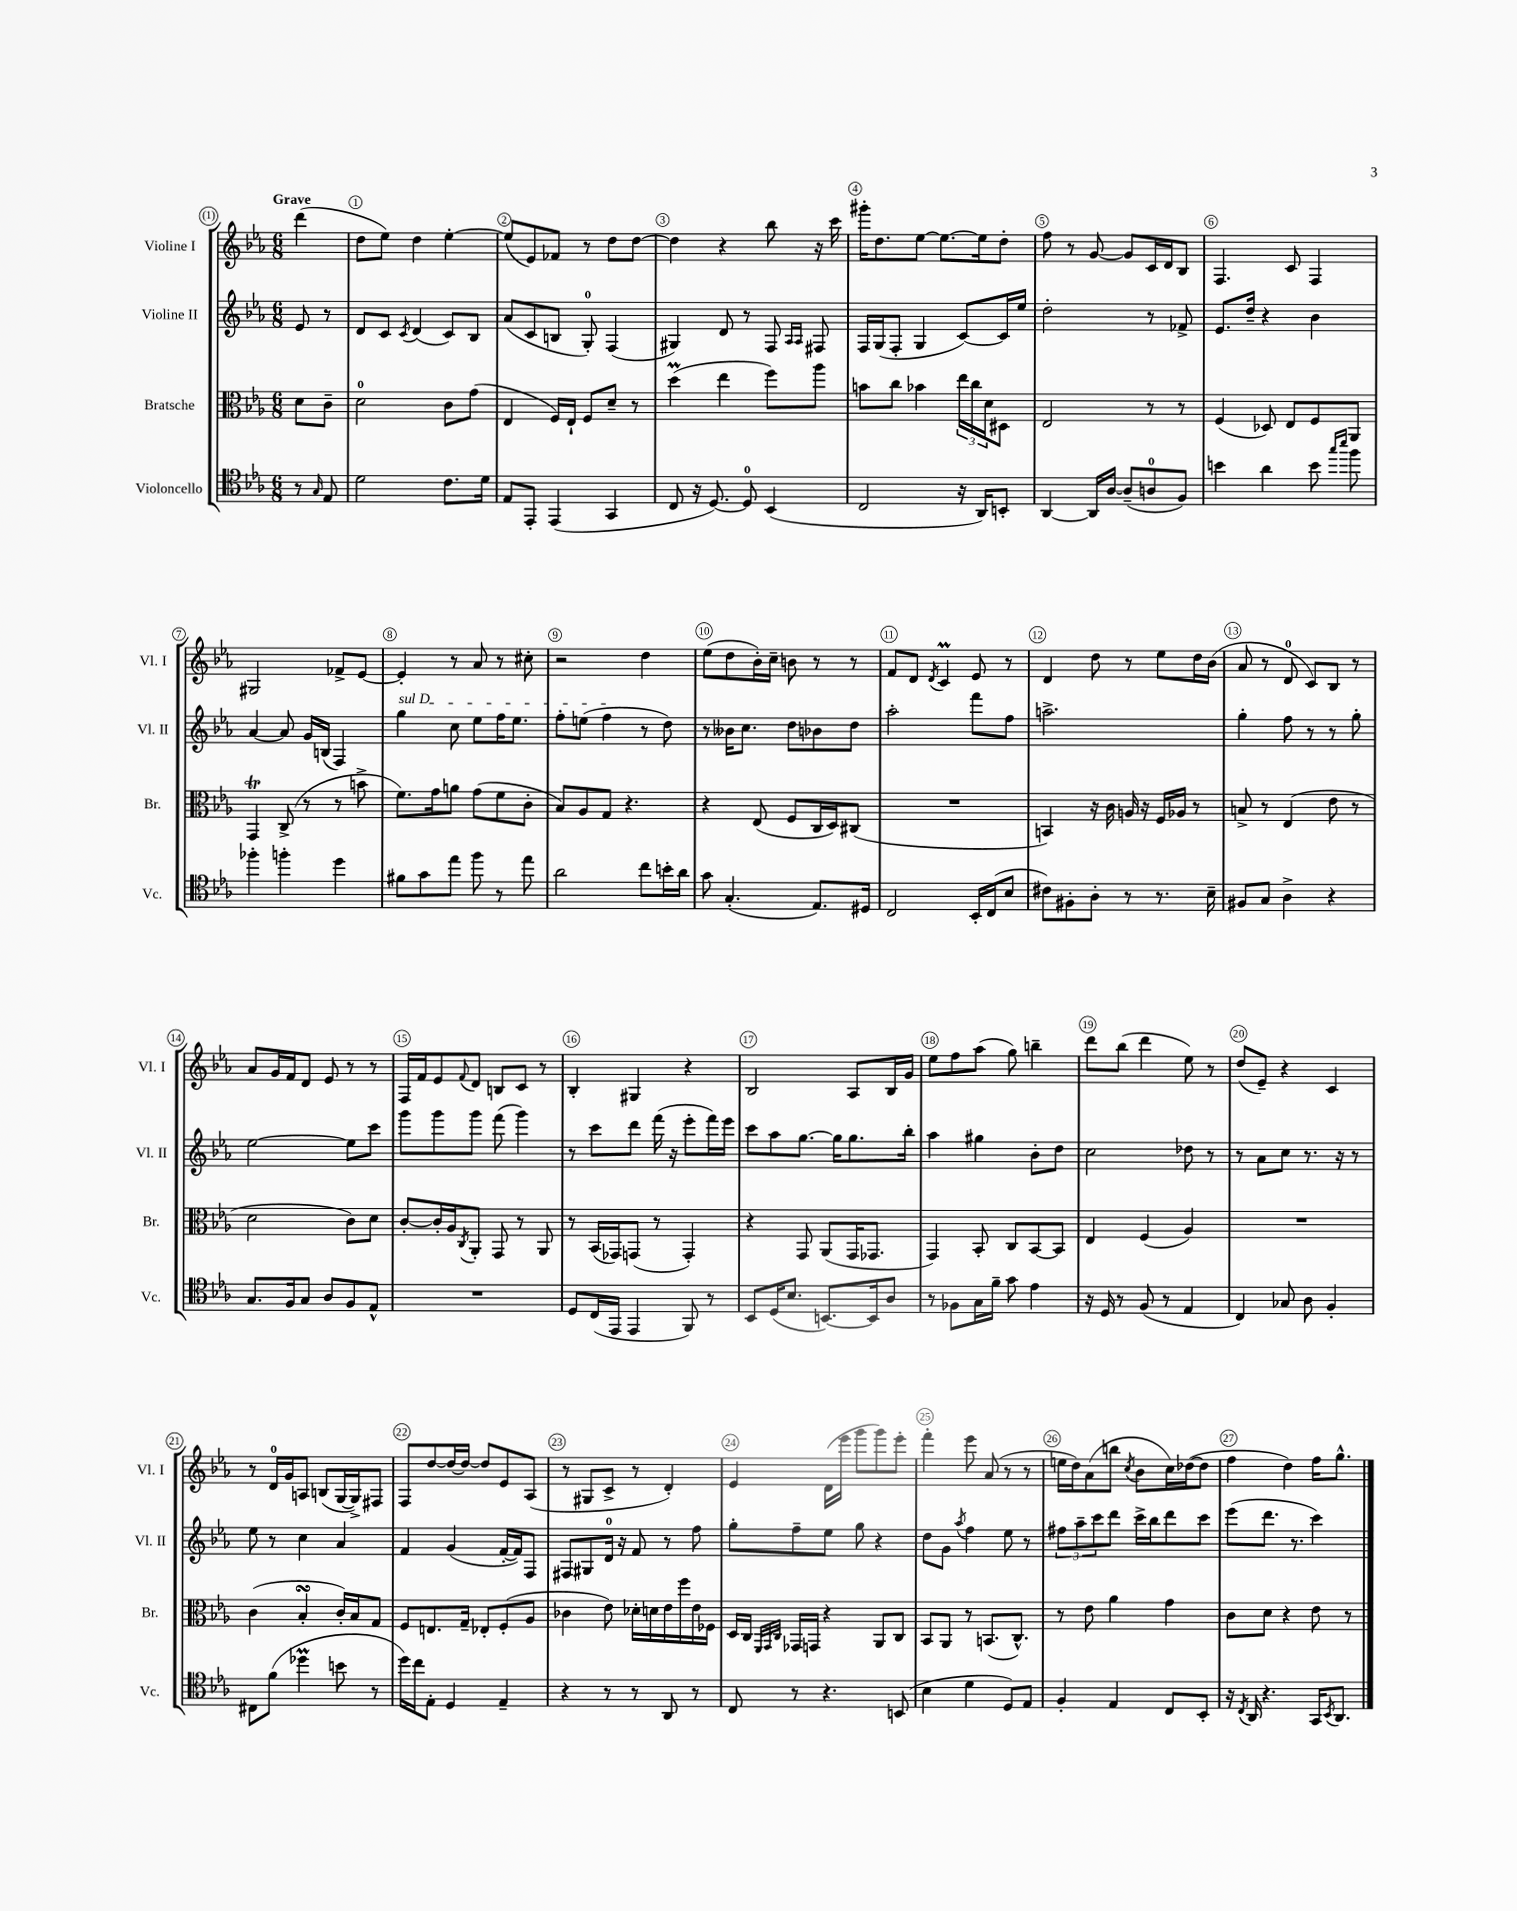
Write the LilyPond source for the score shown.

<<
\new StaffGroup <<
\new Staff = "s0" \with { instrumentName = "Violine I" shortInstrumentName = "Vl. I" } {
    \clef treble \key ees \major \numericTimeSignature \time 6/8 \partial 4 \tempo "Grave"
    d'''4( |
    d''8 ees''8) d''4 ees''4~-. |
    ees''8( ees'8) fes'8 r8 d''8 d''8~ |
    d''4 r4 bes''8 r16 c'''16 |
    gis'''16-. d''8. ees''8~ ees''8.~ ees''16 d''8-. |
    f''8 r8 g'8~ g'8 c'16 d'16 bes8 |
    f4. c'8 f4 |
    gis2 fes'8-> ees'8~ |
    ees'4-. r8 aes'8 r8 cis''8-. |
    r2 d''4 |
    ees''8( d''8 bes'16-.) c''16-- b'8 r8 r8 |
    f'8 d'8 \acciaccatura { d'8 } c'4\prall ees'8 r8 |
    d'4 d''8 r8 ees''8 d''16 bes'16( |
    aes'8 r8 d'8-0 c'8) bes8 r8 |
    aes'8 g'16 f'16 d'8 ees'8 r8 r8 |
    f16 f'16 ees'8 \appoggiatura { f'8 } d'8 b8 c'8 r8 |
    bes4-. gis4 r4 |
    bes2 aes8 bes16 g'16 |
    ees''8 f''8 aes''8( g''8) b''4-- |
    d'''8 bes''8( d'''4 ees''8) r8 |
    d''8( ees'8--) r4 c'4 |
    r8 d'16-0 g'16 a8 b8( g16~ g16->) fis8 |
    f8 d''8~ d''16~ d''16~ d''8 ees'8 aes8( |
    r8 gis8 c'8-> r8 d'4-.) |
    ees'4 d'16( ees'''16 g'''8 g'''8) ees'''8-. |
    f'''4-. ees'''8 aes'8( r8 r8 |
    e''16 d''16) aes'8( b''8 \acciaccatura { c''8 } bes'8 c''16) des''16~( des''8 |
    f''4 d''4) f''16 g''8.-^ \bar "|." |
}
\new Staff = "s1" \with { instrumentName = "Violine II" shortInstrumentName = "Vl. II" } {
    \clef treble \key ees \major \numericTimeSignature \time 6/8 \partial 4
    ees'8 r8 |
    d'8 c'8 \acciaccatura { c'8 } d'4( c'8) bes8 |
    aes'8( c'8 b8 g8-0-.) f4( |
    gis4) d'8 r8 f8 \grace { aes16 aes16 } fis8 |
    f16 g16( f8-. g4 c'8~) c'16 ees''16 |
    d''2-. r8 fes'8-> |
    ees'8. d''16-- r4 bes'4 |
    aes'4~ aes'8 g'16 b16( f4) |
    \once \override TextSpanner.bound-details.left.text = \markup { \italic "sul D" } g''4\startTextSpan c''8 ees''8 f''16 ees''8. |
    f''8-. e''8( f''4\stopTextSpan r8 d''8) |
    r8 beses'16 c''8. d''8 bes'8 d''8 |
    aes''2-. f'''8 f''8 |
    a''2.-> |
    g''4-. f''8 r8 r8 g''8-. |
    ees''2~ ees''8 c'''8 |
    g'''8 g'''8 g'''8 f'''8( g'''4) |
    r8 c'''8 d'''8 f'''16( r16 ees'''8-. f'''16) ees'''16 |
    c'''8 aes''8 g''8.~ g''16 g''8. bes''16-. |
    aes''4 gis''4 bes'8-. d''8 |
    c''2 des''8 r8 |
    r8 aes'8 c''8 r8. r16 r8 |
    ees''8 r8 c''4 aes'4 |
    f'4 g'4( f'16~-. f'16) f8 |
    fis8 gis8 d'16-0 r16 f'8 r8 f''8 |
    g''8-. f''8-- ees''8 g''8 r4 |
    d''8 g'8 \acciaccatura { aes''8 } f''4 ees''8 r8 |
    \tuplet 3/2 { fis''8 aes''8-- c'''8 } d'''8 c'''16-> bes''16 d'''8 c'''8 |
    ees'''8( d'''8. r8. c'''4) \bar "|." |
}
\new Staff = "s2" \with { instrumentName = "Bratsche" shortInstrumentName = "Br." } {
    \clef alto \key ees \major \numericTimeSignature \time 6/8 \partial 4
    d'8 c'8-- |
    d'2-0 c'8 g'8( |
    ees4 f16) ees16-! f8 d'8-- r8 |
    d''4\prall( ees''4 f''8) aes''8 |
    b'8 c''8 bes'4 \tuplet 3/2 { ees''16 c''16 d'16 } dis8 |
    ees2 r8 r8 |
    f4( des8) ees8 f8 aes,8 |
    g,4\trill c8->( r8 r8 b'8-> |
    f'8.) g'16 a'8 g'8( f'8 c'8-. |
    bes8) aes8 g8 r4. |
    r4 ees8( f8 c16 d16) cis8( |
    R2. |
    b,4) r16 c'16 a16 r16 f16 aes16 r8 |
    b8-> r8 ees4( ees'8 r8 |
    d'2 c'8) d'8 |
    c'8~-. c'16-. aes16 \acciaccatura { c8 } aes,8-. g,8 r8 aes,8 |
    r8 bes,16( ges,16) g,8( r8 g,4-.) |
    r4 g,8 aes,8( g,16 ges,8. |
    g,4) bes,8-. c8 bes,8~ bes,8 |
    ees4 f4( aes4) |
    R2. |
    c'4( bes4-.\turn c'16-.) bes16 g8 |
    f8 e8. g16-- ees8-. f8-.( aes8 |
    ces'4 ees'8) des'16-. d'16 ees'16 f''16 ees'16 fes16 |
    d16 c16 \grace { f,32 g,32 c32 } ges,16 g,16 r4 aes,8 c8 |
    bes,8 aes,8 r8 b,8.( c8.-^) |
    r8 ees'8 aes'4 g'4 |
    c'8 d'8 r4 ees'8 r8 \bar "|." |
}
\new Staff = "s3" \with { instrumentName = "Violoncello" shortInstrumentName = "Vc." } {
    \clef tenor \key ees \major \numericTimeSignature \time 6/8 \partial 4
    r8 \grace { g16 } ees8 |
    d'2 c'8. d'16 |
    ees8 ees,8-. ees,4( g,4 |
    c8 r16 d8.~) d8-0 bes,4( |
    c2 r16 aes,16) b,8-. |
    aes,4~ aes,16 aes16~ aes8--( a8-0 f8) |
    b'4 aes'4 b'8 \grace { g''16 bes''16 } f''8 |
    fes''4-. f''4-. d''4 |
    fis'8 g'8 ees''8 f''8 r8 ees''8 |
    aes'2 c''8 b'16-. aes'16 |
    g'8 g4.-.( ees8.) dis16 |
    c2 bes,16-. c16( bes8 |
    cis'8) fis8-. aes8-. r8 r8. bes16-- |
    fis8 g8 aes4-> r4 |
    g8. f16 g8 aes8 f8 ees8-^ |
    R2. |
    d8 c16( ees,16 ees,4 f,8) r8 |
    bes,8 d16( bes8. b,8.~) b,16 aes8 |
    r8 fes8 g16 f'16-- g'8 ees'4 |
    r16 d16 r8 f8( r8 ees4 |
    c4) ges8 aes8 f4-. |
    cis8 f'8( des''4\prall b'8 r8 |
    d''16) c''16 ees8-. d4 ees4-- |
    r4 r8 r8 aes,8 r8 |
    c8 r8 r4. b,8( |
    bes4 d'4 d8) ees8 |
    f4-. ees4 c8 bes,8-. |
    r16 \acciaccatura { c8 } aes,16 r4. g,16 \acciaccatura { bes,8 } aes,8. \bar "|." |
}
>>
>>
\layout { \context { \Score \override BarNumber.break-visibility = ##(#f #t #t) barNumberVisibility = #all-bar-numbers-visible \override BarNumber.stencil = #(make-stencil-circler 0.1 0.3 ly:text-interface::print) } }
